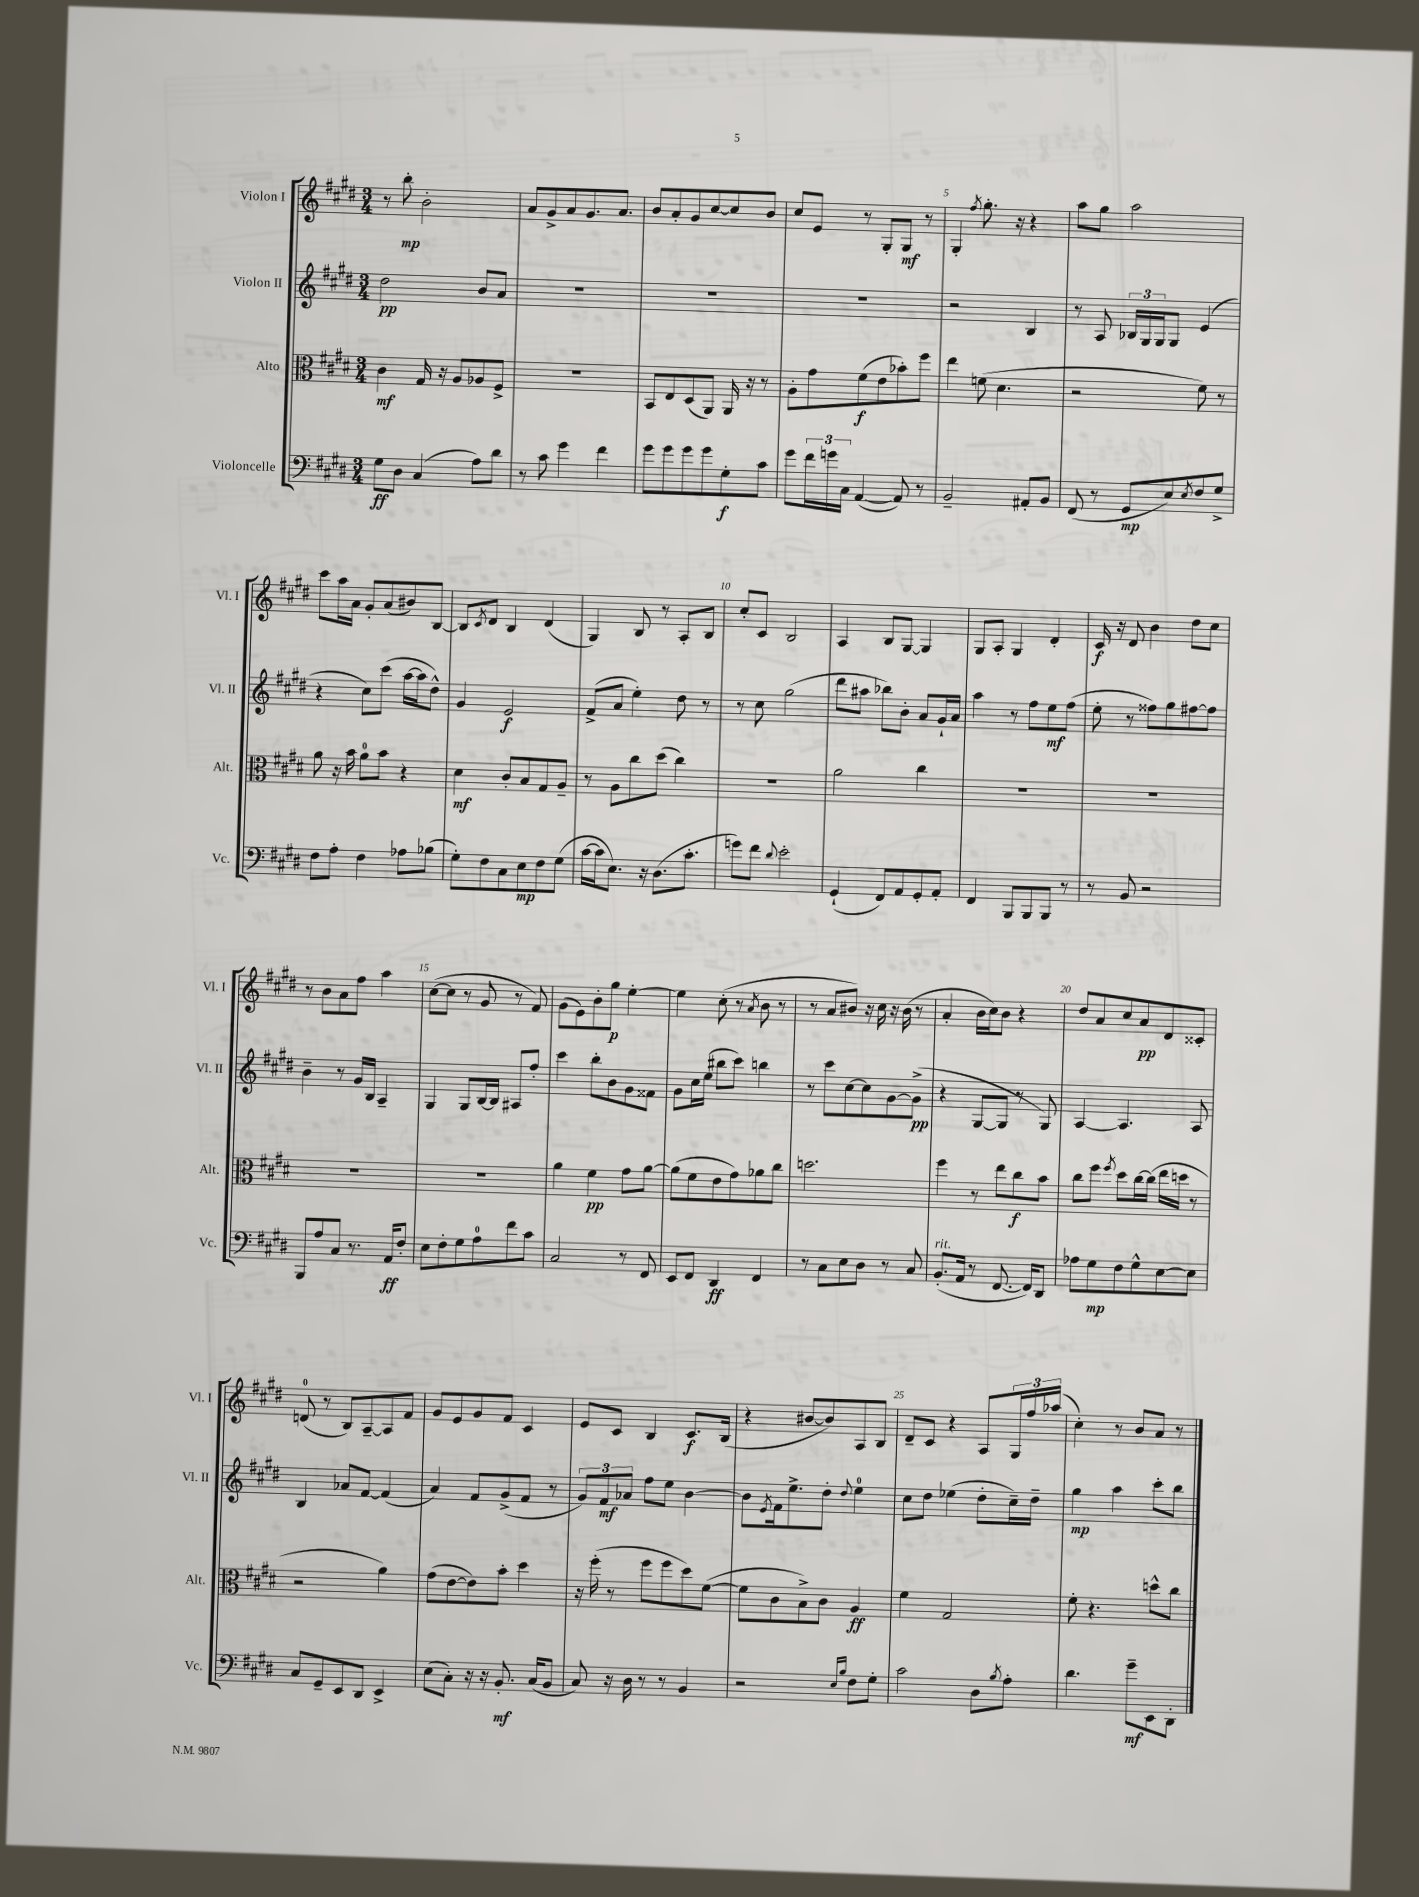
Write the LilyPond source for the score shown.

<<
\new StaffGroup <<
\new Staff = "s0" \with { instrumentName = "Violon I" shortInstrumentName = "Vl. I" } {
    \clef treble \key e \major \numericTimeSignature \time 3/4
    r8 b''8-.\mp b'2-. |
    a'8 gis'8-> a'8 gis'8. a'8. |
    b'8 a'8-. gis'8 cis''8~ cis''8 b'8 |
    cis''8 e'8 r8 gis8-. gis8\mf r8 |
    gis4-. \acciaccatura { fis''8 } gis''8.-. r16 r4 |
    a''8 gis''8 a''2 |
    cis'''8 a''16 a'16 gis'8-. a'8( bis'8) b8~ |
    b8 \acciaccatura { cis'8 } dis'8 b4 dis'4( |
    gis4) b8 r8 a8-. b8 |
    cis''8-. cis'8 b2 |
    a4 b8 gis8~ gis4 |
    gis8 a8-. gis4 dis'4-. |
    cis'16\f r16 dis'8 b'4 dis''8 cis''8 |
    r8 b'8 a'8 fis''8 a''4 |
    cis''8~( cis''8 r8 gis'8 r8 fis'8) |
    gis'8( e'8) b'8-. gis''8\p e''4~-. |
    e''4 cis''8-.( r8 \acciaccatura { a'8 } b'8 r8 |
    r8 a'8 bis'8) r16 cis''16 r16 bis'16( r8 |
    a'4-. b'16 cis''16) b'8 r4 |
    dis''8 a'8 cis''8 a'8\pp dis'8 cisis'8-. |
    d'8-0( r8 b8) a8~-- a8 fis'8 |
    gis'8 e'8 gis'8 fis'8 cis'4 |
    e'8 cis'8 b4 cis'8.\f b16( |
    r4 bis'8~ bis'8) a8 b8 |
    dis'8-- cis'8 r4 a8 \tuplet 3/2 { gis16 fis''16 aes''16( } |
    cis''4-.) r8 b'8 a'8 r8 \bar "|." |
}
\new Staff = "s1" \with { instrumentName = "Violon II" shortInstrumentName = "Vl. II" } {
    \clef treble \key e \major \numericTimeSignature \time 3/4
    dis''2\pp b'8 a'8 |
    R2. |
    R2. |
    R2. |
    r2 b4 |
    r8 a8 \tuplet 3/2 { bes16 gis16 gis16 } gis8 e'4( |
    r4 cis''8) cis'''8( a''16~ a''16 dis''8-^) |
    gis'4 e'2\f |
    fis'8->( a'8 e''4-.) dis''8 r8 |
    r8 cis''8 gis''2( |
    dis'''8 ais''8 bes''8) b'8-. a'8 gis'16-! a'16 |
    a''4 r8 fis''8 e''8\mf fis''8( |
    e''8-. r8 fisis''8) gis''8 fis''8~ fis''8 |
    b'4-- r8 gis'16 b16 a4-- |
    gis4 gis8 b16~ b16 ais8 fis''8-. |
    cis'''4 b''8-. b'8 gis'8 fisis'8 |
    gis'8 cis''16 e''16( bis''8 cis'''8) b''4 |
    r8 cis'''8 cis''8~ cis''8 gis'8~ gis'8->\pp( |
    r4 gis8~ gis8 r8 gis8) |
    a4~ a4. a8 |
    b4 aes'8 fis'8~ fis'4( |
    a'4) fis'8 gis'8->( fis'8 r8 |
    \tuplet 3/2 { gis'8) fis'8\mf aes'8 } fis''8 e''8 b'4~ |
    b'8 \acciaccatura { e'8 } fis'16 e''8.-> dis''8-. \appoggiatura { dis''8 } e''4-0 |
    cis''8 dis''8 ees''4( dis''8-. cis''16--) dis''16-- |
    gis''4\mp a''4 cis'''8-. b''8 \bar "|." |
}
\new Staff = "s2" \with { instrumentName = "Alto" shortInstrumentName = "Alt." } {
    \clef alto \key e \major \numericTimeSignature \time 3/4
    cis'4\mf gis16 r16 a8 aes8 fis8-> |
    R2. |
    b,8 e8 dis8( a,8) a,16 r16 r8 |
    a8-. gis'8 fis'8\f( e'8 bes'8-.) fis''8 |
    e''4 f'8( dis'4. |
    r2 fis'8) r8 |
    a'8 r16 b'16 a'8-0 b'8 r4 |
    dis'4\mf cis'8-. b8 gis8 a8-- |
    r8 a8 cis''8 dis''8( cis''4) |
    R2. |
    a'2 cis''4 |
    R2. |
    R2. |
    R2. |
    R2. |
    a'4 fis'4\pp gis'8 a'8~ |
    a'8( fis'8 e'8 gis'8) aes'8 cis''8 |
    d''2. |
    fis''4 r8 e''8 cis''8\f b'8 |
    cis''8 fis''8 \acciaccatura { fis''8 } dis''8 cis''16~ cis''16( e''16 d''16 r8 |
    r2 a'4) |
    gis'8( e'8~ e'8) b'8-. dis''4 |
    r16 fis''16-.( r8 fis''8 fis''8 dis''8) fis'8~( |
    fis'8 cis'8 b8->) cis'8 a4\ff |
    fis'4 gis2 |
    fis'8-. r4. d''8-^ cis''8 \bar "|." |
}
\new Staff = "s3" \with { instrumentName = "Violoncelle" shortInstrumentName = "Vc." } {
    \clef bass \key e \major \numericTimeSignature \time 3/4
    gis8\ff dis8 cis4( a8) dis'8 |
    r8 cis'8 gis'4 fis'4 |
    gis'8 gis'8 gis'8 gis'8 gis8-.\f cis'8 |
    gis'8 \tuplet 3/2 { fis'16 g'16 cis16 } a,4~( a,8) r8 |
    b,2-- ais,8-. b,8 |
    fis,8( r8 gis,8\mp e8) \acciaccatura { e8 } fis8 gis8-> |
    fis8 a8-. fis4 aes8 bes8( |
    gis8-.) fis8 cis8 e8\mp fis8 gis8( |
    cis'16~ cis'16 e8.) r16 dis8.( cis'8.-. |
    g'8) fis'8 \appoggiatura { dis'8 } e'2-. |
    gis,4-!( fis,8) a,8 gis,8-. a,8-. |
    fis,4 b,,8 b,,8 b,,8 r8 |
    r8 b,8 r2 |
    b,,8 a8 cis8 r8. a,16\ff fis8-. |
    e8 fis8-. gis8 a8-0 fis'8 cis'8 |
    cis2 r8 fis,8 |
    e,8 fis,8 dis,4\ff fis,4 |
    r8 cis8 e8 dis8 r8 cis8 |
    b,8.-.^\markup { \italic "rit." }( a,16 r8 fis,8.~ fis,16) dis,8 |
    aes8 gis8\mp fis8 gis8-^ e8~ e8 |
    cis8 gis,8-- e,8 dis,8 e,4-> |
    e8( cis8-.) r16 r16 b,8.-.\mf cis16( b,8 |
    cis8) r16 dis16 r8 r8 b,4 |
    r2 \grace { e16 b16 } fis8 gis8-. |
    cis'2 dis8 \acciaccatura { b8 } a8-. |
    dis'4. gis'8--\mf e,8 dis,8-. \bar "|." |
}
>>
>>
\layout { \context { \Score \override BarNumber.break-visibility = ##(#f #t #t) barNumberVisibility = #(every-nth-bar-number-visible 5) } }
